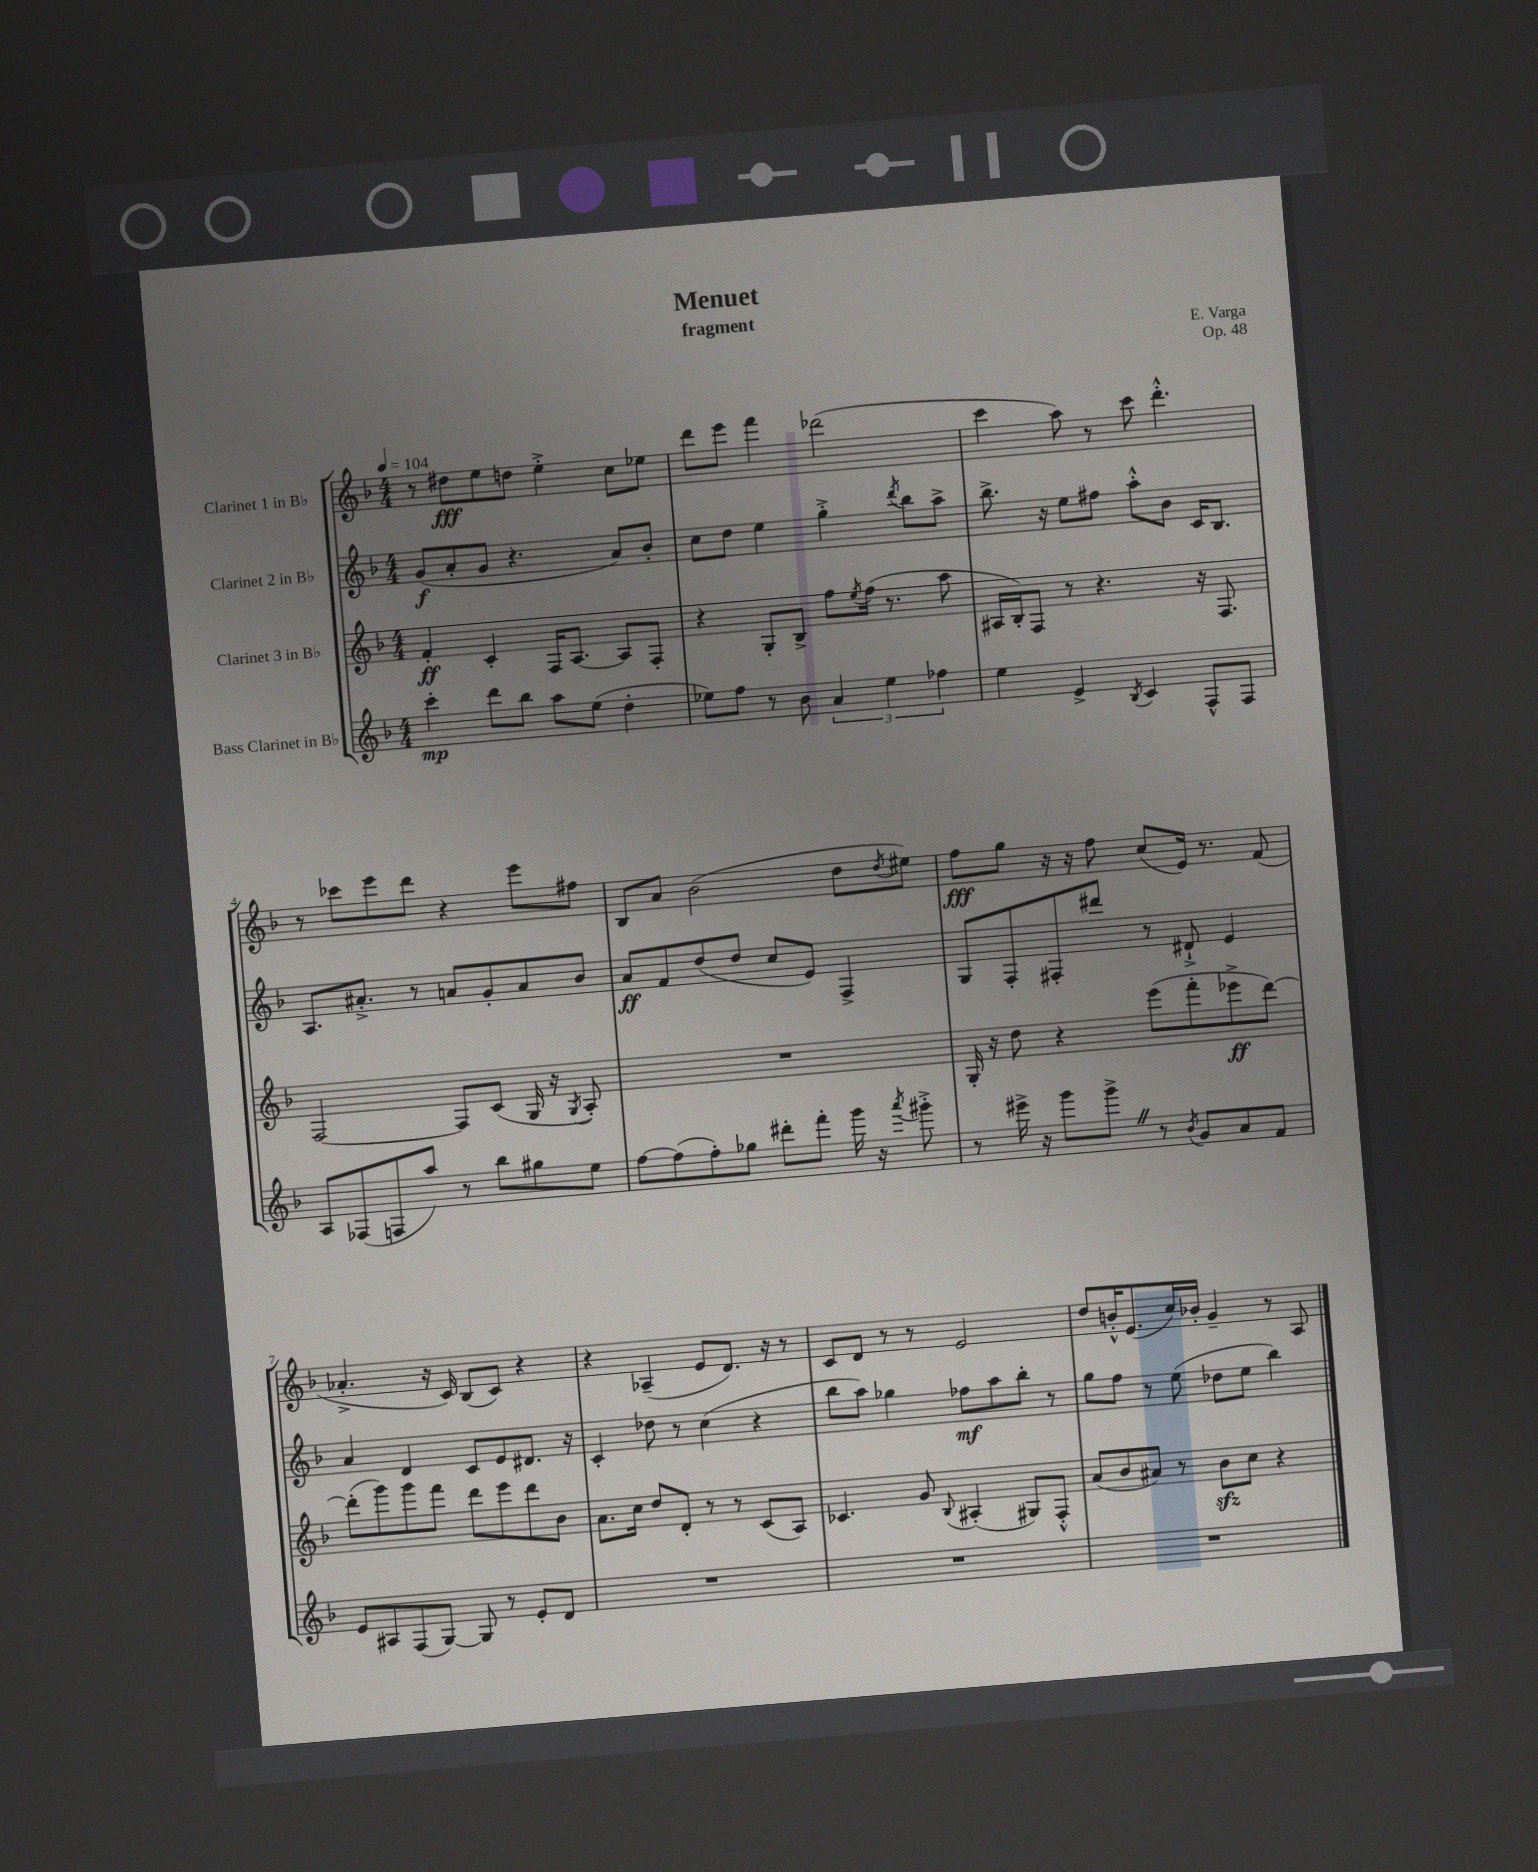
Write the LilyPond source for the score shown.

\header { title = "Menuet" composer = "E. Varga" subtitle = "fragment" opus = "Op. 48" }
<<
\new StaffGroup <<
\new Staff = "s0" \with { instrumentName = "Clarinet 1 in Bb" } {
    \clef treble \key f \major \numericTimeSignature \time 4/4 \tempo 4 = 104
    r8 dis''8\fff e''8 d''8 e''4-.-> c''8 ees''8 |
    d'''8 e'''8 f'''4 des'''2( |
    c'''4 a''8) r8 c'''8 d'''4.-.-^ |
    r8 ces'''8 e'''8 d'''8 r4 e'''8 fis''8 |
    bes8 a'8 bes'2( d''8 \acciaccatura { d''8 } eis''8) |
    f''8\fff g''8 r16 r16 f''8 c''8( e'16) r8. f'8( |
    aes'4.-.-> r16 c'16) bes8( c'8) r4 |
    r4 aes4--( e'8 d'8.) r16 r8 |
    c'8 d'8 r8 r8 e'2 |
    d''8 b'16-.-^ e'8.( c''16) bes'16-. g'4-- r8 a8 \bar "|." |
}
\new Staff = "s1" \with { instrumentName = "Clarinet 2 in Bb" } {
    \clef treble \key f \major \numericTimeSignature \time 4/4
    g'8\f( a'8-. g'8 r4. a'8) bes'8-. |
    c''8 d''8 e''4 g''4-.-> \acciaccatura { d'''8 } bes''8 a''8-> |
    bes''8.-> r16 e''8 fis''8 a''8-.-^ bes'8 c'16 bes8. |
    a8. ais'8.-.-> r8 a'8 g'8-. a'8 bes'8 |
    a'8\ff f'8 d''8( d''8 c''8 e'8) f4-> |
    g8 f8-. fis8-. dis'''8 r8 dis'8-!-> e'4 |
    a'4 d'4 c'8 e'8 dis'8. r16 |
    c'4-. des''8 r8 c''4( r4 |
    bes''8 a''8) ges''4 fes''8\mf a''8 bes''8-. r8 |
    g''8 f''8 r8 e''8( des''8 e''8 bes''4) \bar "|." |
}
\new Staff = "s2" \with { instrumentName = "Clarinet 3 in Bb" } {
    \clef treble \key f \major \numericTimeSignature \time 4/4
    f'4-.\ff c'4-. f16 a8.~ a8 f8-. |
    r4 g8-. bes8-> f''8 \acciaccatura { e''8 } f''16( r8. a''8 |
    ais16 bes16-.) f8 r8 r4. r16 f8. |
    f2~ f8 c'8( g16 r16 \acciaccatura { g8 } a8-.) |
    R1 |
    g16-. r16 d''8 r4 e'''8( f'''8-. ees'''8->\ff d'''8~) |
    d'''8-.( g'''8) g'''8 f'''8 d'''8 e'''8 d'''8 bes'8 |
    a'8. c''16 d''8 d'8-. r8 r8 c'8( a8) |
    ces'4. g'8 \appoggiatura { bes8 } ais4-.( gis8) f8-.-^ |
    a'8( bes'8 ais'8) r8 bes'8\sfz c''8 r4 \bar "|." |
}
\new Staff = "s3" \with { instrumentName = "Bass Clarinet in Bb" } {
    \clef treble \key f \major \numericTimeSignature \time 4/4
    c'''4-.\mp d'''8 bes''8 a''8 e''8( d''4-. |
    ees''8) f''8 r8 bes'8 \tuplet 3/2 { a'4 ees''4 fes''4 } |
    e''4 e'4-> \acciaccatura { bes8 } c'4 f8-^ f8 |
    a8 fes8( f8 a''8) r8 bes''8 gis''8 e''8 |
    f''8~ f''8( f''8-.) ges''8 dis'''8-. f'''8-. g'''16 r16 \acciaccatura { a'''8 } gis'''8-.-> |
    r8 eis'''16-> r16 g'''8 g'''8-> \once \override BreathingSign.text = \markup { \musicglyph "scripts.caesura.straight" } \breathe r8 \acciaccatura { bes'8 } g'8 a'8 f'8 |
    e'8 ais8 f8( g8~) g8 r8 e'8-. d'8 |
    R1 |
    R1 |
    R1 \bar "|." |
}
>>
>>
